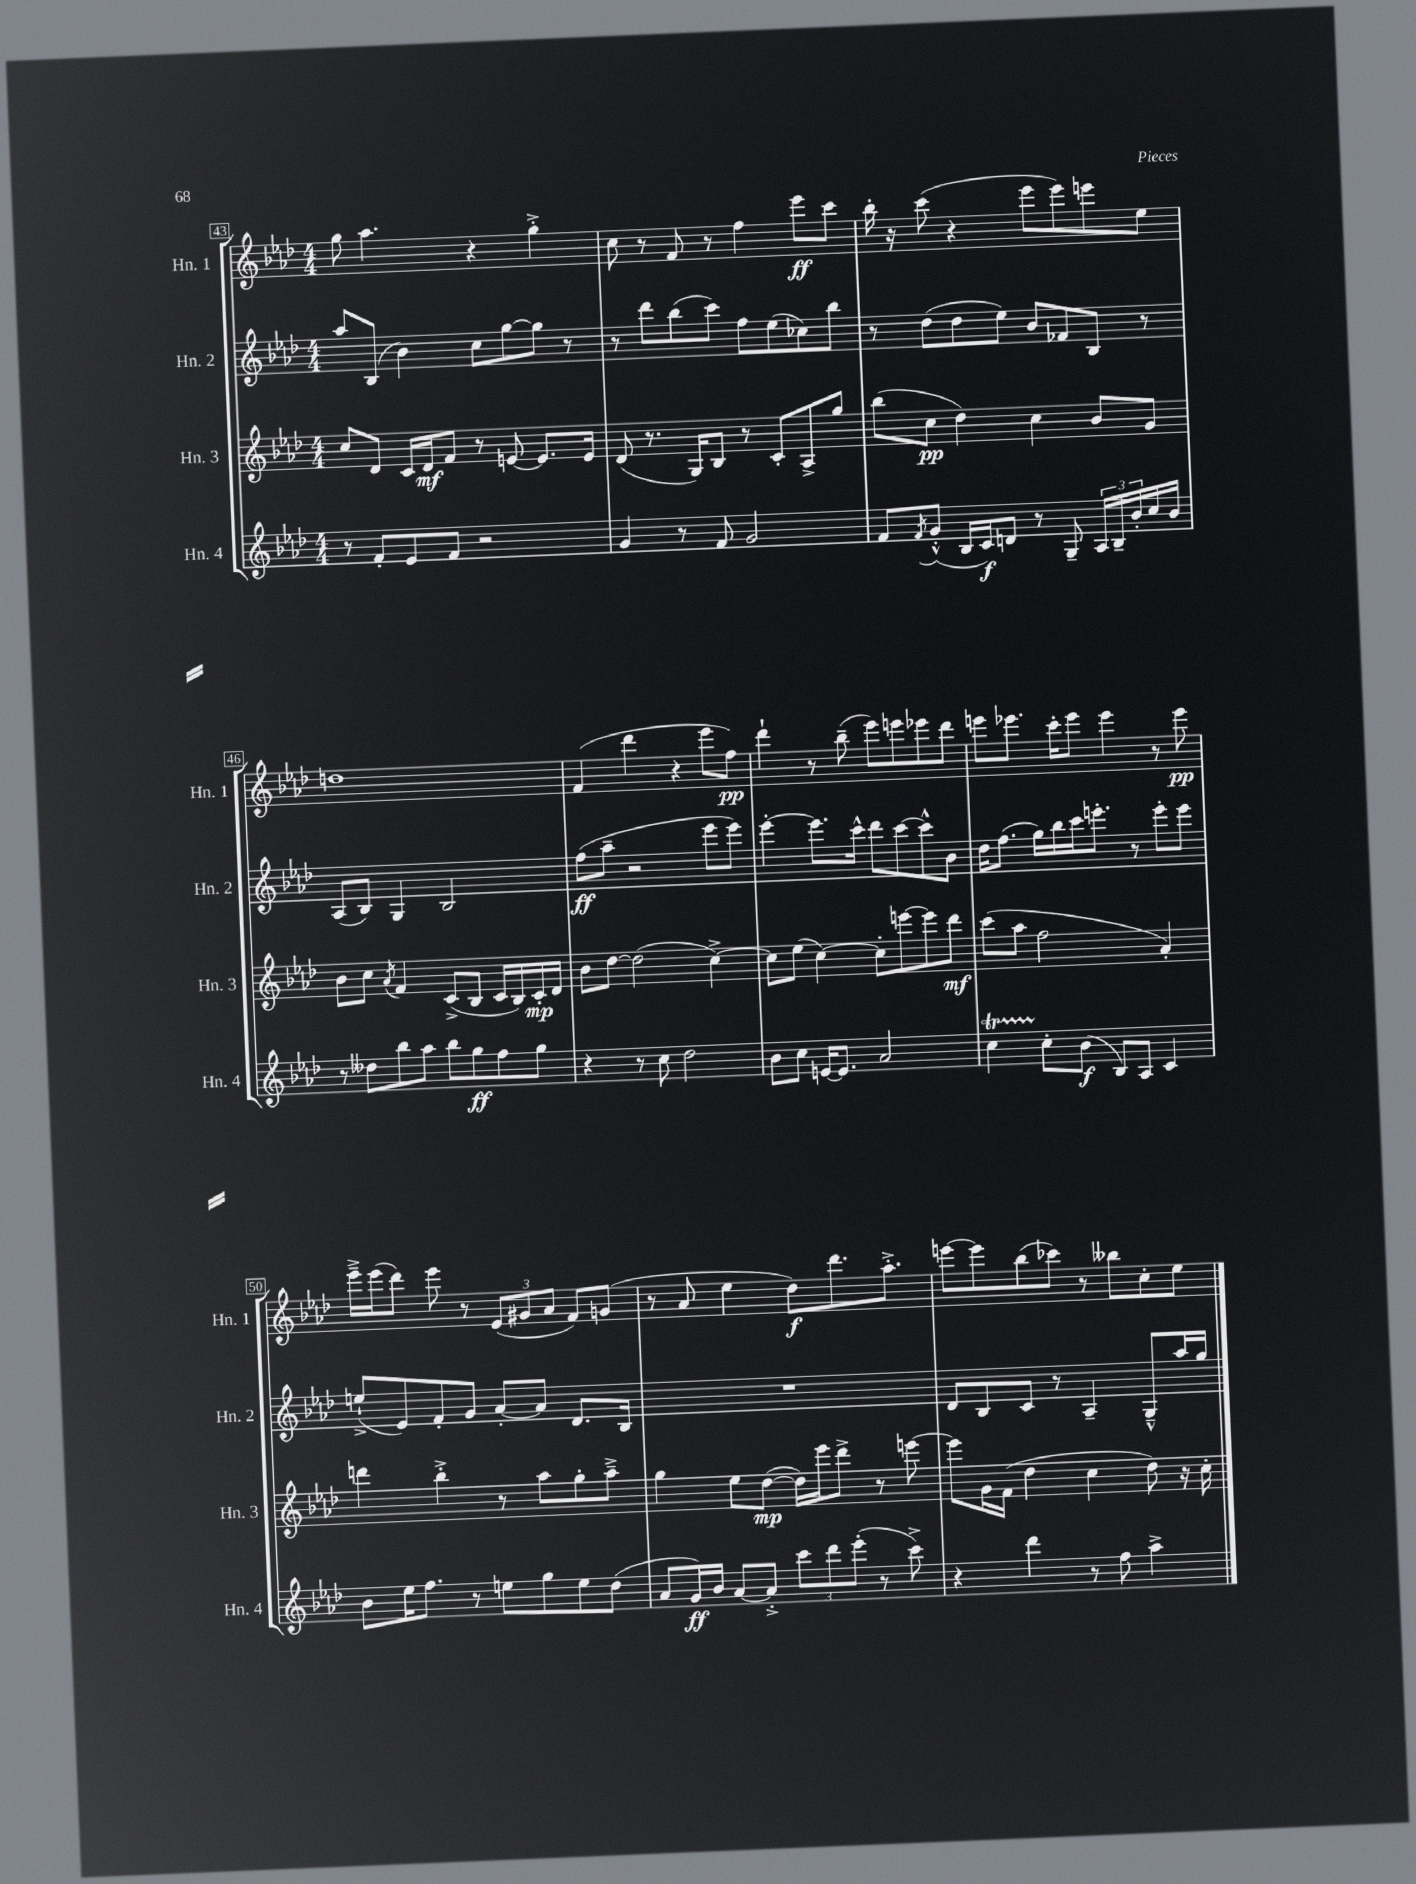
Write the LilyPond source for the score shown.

<<
\new StaffGroup <<
\new Staff = "s0" \with { instrumentName = "Hn. 1" shortInstrumentName = "Hn. 1" } {
    \clef treble \key aes \major \numericTimeSignature \time 4/4
    g''8 aes''4. r4 g''4-.-> |
    c''8 r8 f'8 r8 f''4 ees'''8\ff c'''8 |
    bes''16-. r16 c'''8( r4 ees'''8 ees'''8) e'''8 ees''8 |
    d''1 |
    f'4( des'''4 r4 ees'''8 f''8\pp) |
    des'''4-! r8 bes''8--( ees'''8) e'''8 ees'''8 des'''8 |
    e'''8 ees'''8. c'''16-. ees'''8 ees'''4 r8 ees'''8\pp |
    ees'''16---> ees'''16( des'''8) ees'''8 r8 \tuplet 3/2 { ees'8( gis'8 aes'8 } f'8) g'8( |
    r8 aes'8 ees''4 des''8\f) des'''8. aes''8.-.-> |
    e'''8~ e'''8 bes''8( ces'''8) r8 beses''8 c''8-. ees''8 \bar "|." |
}
\new Staff = "s1" \with { instrumentName = "Hn. 2" shortInstrumentName = "Hn. 2" } {
    \clef treble \key aes \major \numericTimeSignature \time 4/4
    aes''8 bes8( bes'4) c''8 g''8~ g''8 r8 |
    r8 des'''8 bes''8( c'''8) f''8 ees''8( ces''8) bes''8 |
    r8 des''8( des''8 ees''8) bes'8 fes'8 bes8 r8 |
    aes8( bes8) g4 bes2 |
    f''8\ff( aes''8-- r2 ees'''8 ees'''8) |
    ees'''4~-. ees'''8. c'''16-^ des'''8 c'''8~ c'''8-^ bes'8 |
    des''16 f''8.( g''16) bes''16 c'''16 e'''8.-. r8 e'''8-. e'''8 |
    e''8-!->( ees'8) f'8-. g'8 aes'8~-. aes'8 des'8. bes16 |
    R1 |
    des'8 bes8 c'8 r8 aes4-- g8---^ aes''16 g''16 \bar "|." |
}
\new Staff = "s2" \with { instrumentName = "Hn. 3" shortInstrumentName = "Hn. 3" } {
    \clef treble \key aes \major \numericTimeSignature \time 4/4
    c''8 des'8 c'16 des'16\mf f'8 r8 e'8~ e'8. e'16 |
    des'8( r8. g16) bes8 r8 c'8-. aes8-> g''8 |
    bes''8( c''8\pp des''4) c''4 bes'8 g'8 |
    bes'8 c''8 \acciaccatura { aes'8 } f'4 c'8->( bes8 c'16 bes16) c'16-.\mp des'16 |
    bes'8 des''8~ des''2( c''4~->) |
    c''8 ees''8( c''4~) c''8-. e'''8~ e'''8 des'''8\mf |
    c'''8( aes''8 f''2 aes'4-.) |
    d'''4 bes''4-.-> r8 aes''8 g''8-. aes''8---> |
    g''4 ees''8 des''8~\mp( des''16) ees'''16 des'''8-> r8 e'''8~ |
    e'''8 g'16 f'16( des''4 c''4 des''8) r16 c''16-. \bar "|." |
}
\new Staff = "s3" \with { instrumentName = "Hn. 4" shortInstrumentName = "Hn. 4" } {
    \clef treble \key aes \major \numericTimeSignature \time 4/4
    r8 f'8-. ees'8 f'8 r2 |
    g'4 r8 f'8 g'2 |
    f'8 \acciaccatura { f'8 } g'8-.-^( bes16 c'16\f) d'8 r8 g8-- \tuplet 3/2 { aes16 bes16-- bes'16-. } c''16 bes'16 |
    r8 deses''8 bes''8 aes''8 bes''8 g''8\ff f''8 g''8 |
    r4 r8 c''8 des''2 |
    bes'8 c''8 e'16~ e'8. aes'2 |
    c''4\startTrillSpan c''8-.\stopTrillSpan bes'8\f( bes8) aes8 c'4 |
    bes'8 ees''16 f''8. r8 e''8 g''8 e''8 des''8( |
    aes'8 g'16\ff) bes'16 aes'8~ aes'8-.-> \tuplet 3/2 { c'''8 des'''8 ees'''8-.( } r8 c'''8->) |
    r4 des'''4 r8 f''8 aes''4-> \bar "|." |
}
>>
>>
\layout { \context { \Score currentBarNumber = #43 \override BarNumber.stencil = #(make-stencil-boxer 0.1 0.3 ly:text-interface::print) } }
